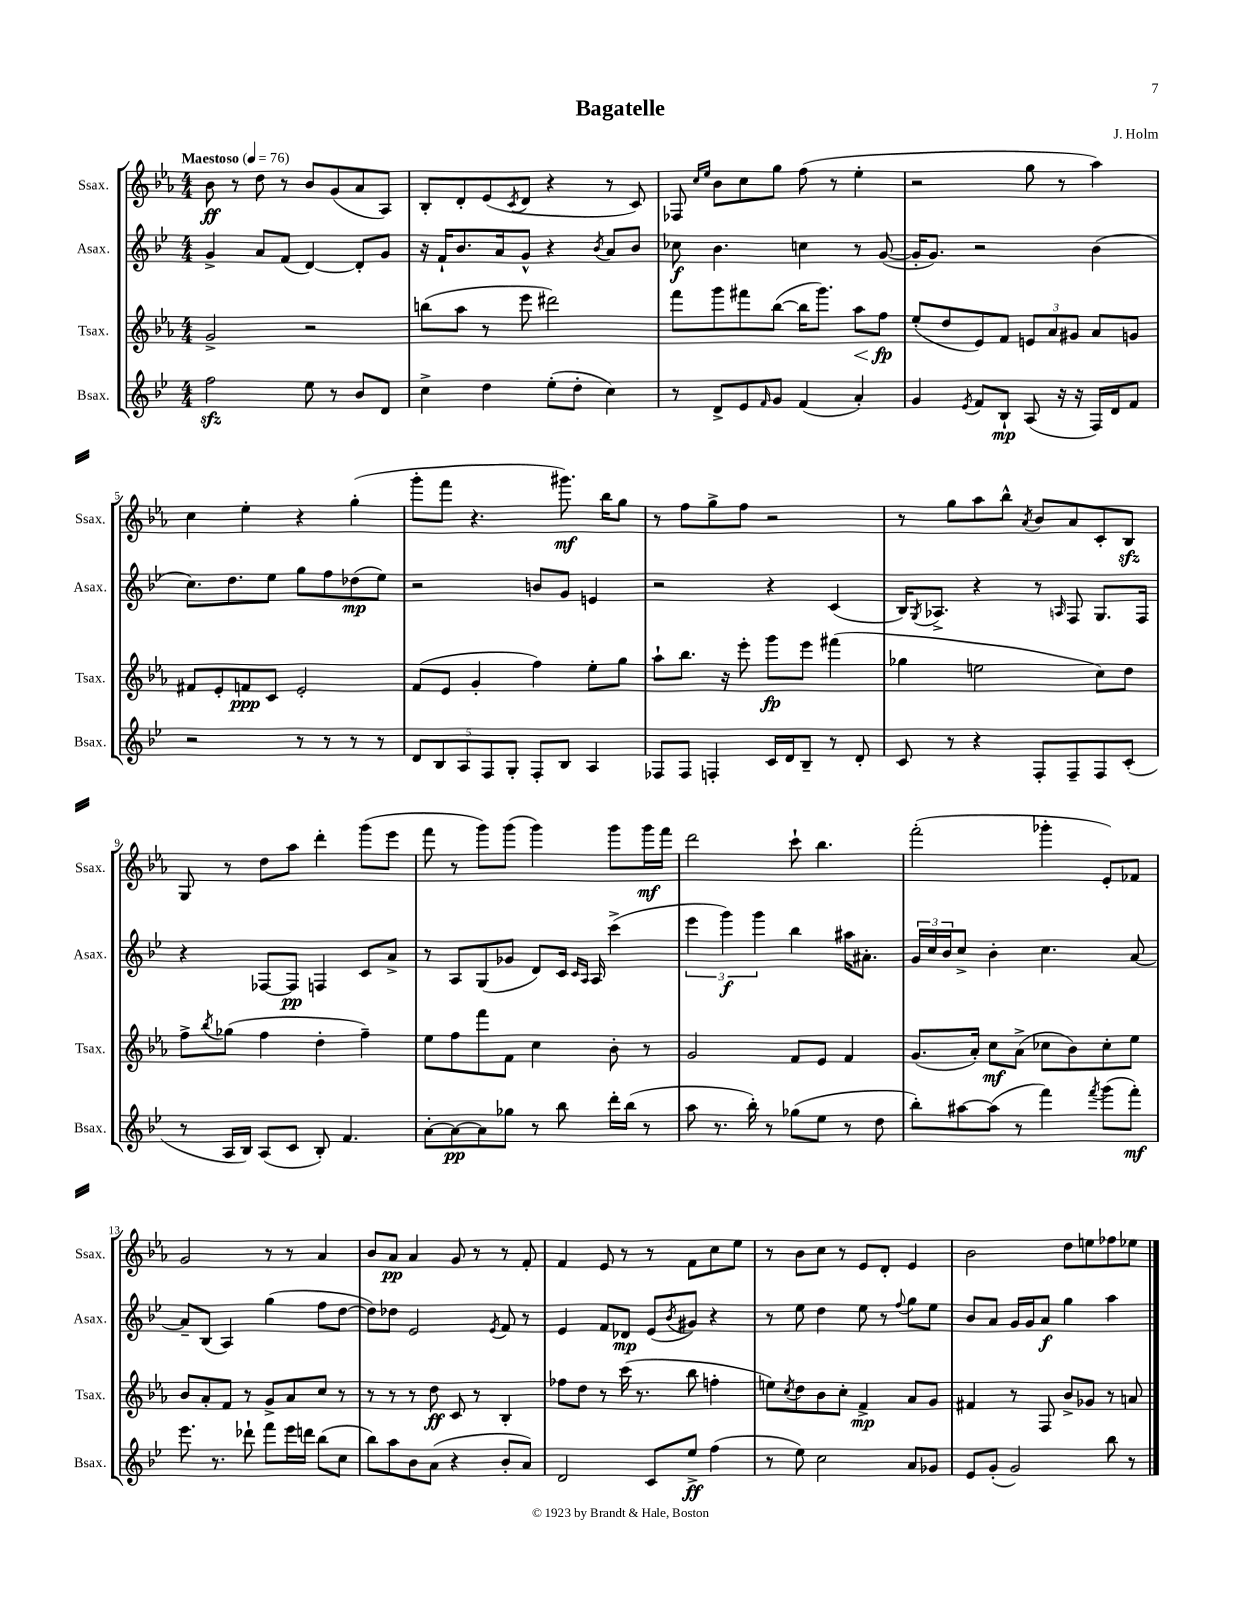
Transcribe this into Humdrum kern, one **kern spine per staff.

**kern	**dynam	**kern	**dynam	**kern	**dynam	**kern	**dynam
*part4	*part4	*part3	*part3	*part2	*part2	*part1	*part1
*staff4	*staff4	*staff3	*staff3	*staff2	*staff2	*staff1	*staff1
*I"Bsax.	*	*I"Tsax.	*	*I"Asax.	*	*I"Ssax.	*
*I'Bsax.	*	*I'Tsax.	*	*I'Asax.	*	*I'Ssax.	*
*clefG2	*	*clefG2	*	*clefG2	*	*clefG2	*
*k[b-e-]	*	*k[b-e-a-]	*	*k[b-e-]	*	*k[b-e-a-]	*
*M4/4	*	*M4/4	*	*M4/4	*	*M4/4	*
*MM76	*	*MM76	*	*MM76	*	*MM76	*
=1	=1	=1	=1	=1	=1	=1	=1
!	!	!	!	!	!	!LO:TX:a:B:t=Maestoso	!
2ffzz\	.	2g^/	.	4g^/	.	8b-\	ff
.	.	.	.	.	.	8r	.
.	.	.	.	8a/L	.	8dd\	.
.	.	.	.	(8f/J	.	8r	.
8ee-\	.	2r	.	[4d/)	.	8b-/L	.
8r	.	.	.	.	.	(8g/	.
8b-/L	.	.	.	8d'/L]	.	8a-/	.
8d/J	.	.	.	8g/J	.	8A-/J)	.
=2	=2	=2	=2	=2	=2	=2	=2
4cc^\	.	(8bbn\L	.	16r	.	8B-'/L	.
.	.	.	.	16f`/KL	.	.	.
.	.	8aa-\J	.	8.b-/	.	8d'/	.
4dd\	.	8r	.	.	.	(8e-/	.
.	.	.	.	16a/k	.	.	.
.	.	.	.	.	.	8qc/	.
.	.	8eee-\	.	8g^^/J	.	8d/J	.
(8ee-'\L	.	2ddd#X\)	.	4r	.	4r	.
8dd'\J	.	.	.	.	.	.	.
.	.	.	.	8qb-/	.	.	.
4cc\)	.	.	.	8a/L	.	8r	.
.	.	.	.	8b-/J	.	8c/)	.
=3	=3	=3	=3	=3	=3	=3	=3
8r	.	8fff\L	.	8cc-X\	f	8F-X/	.
.	.	.	.	.	.	16qqcc/LL	.
.	.	.	.	.	.	16qqee-/JJ	.
8d^/L	.	8ggg\	.	4.b-\	.	8b-\L	.
8e-/	.	8fff#X\	.	.	.	8cc\	.
16qqf/	.	.	.	.	.	.	.
8g/J	.	([8bb-\J	.	.	.	8gg\J	.
(4f/	.	16bb-\KL]	.	4ccn\	.	(8ff\	.
.	.	8.ggg\J)	.	.	.	.	.
.	.	.	.	.	.	8r	.
!	!	!	!LO:HP:b	!	!	!	!
4a'/)	.	8aa-\L	<	8r	.	4ee-'\	.
.	.	8ff\J	fp	([8g/	.	.	.
.	.	.	[	.	.	.	.
=4	=4	=4	=4	=4	=4	=4	=4
4g/	.	(8ee-'/L	.	16g'/KL]	.	2r	.
.	.	.	.	8.g/J)	.	.	.
.	.	8dd/	.	.	.	.	.
8qe-/	.	.	.	.	.	.	.
8f/L	.	8e-/)	.	2r	.	.	.
8B-`/J	mp	8f/J	.	.	.	.	.
(8A/	.	12en/L	.	.	.	8gg\	.
.	.	12a-/	.	.	.	.	.
16r	.	.	.	.	.	8r	.
.	.	12g#X/J	.	.	.	.	.
16r	.	.	.	.	.	.	.
16F/LL)	.	8a-/L	.	(4b-\	.	4aa-\)	.
16d/J	.	.	.	.	.	.	.
8f/J	.	8gn/J	.	.	.	.	.
!!LO:LB:g=z
=5	=5	=5	=5	=5	=5	=5	=5
2r	.	8f#X/L	.	8.cc\L)	.	4cc\	.
.	.	8e-'/	.	.	.	.	.
.	.	.	.	8.dd\	.	.	.
.	.	8fn/	ppp	.	.	4ee-'\	.
.	.	8c/J	.	8ee-\J	.	.	.
8r	.	2e-'/	.	8gg\L	.	4r	.
8r	.	.	.	8ff\	.	.	.
8r	.	.	.	(8dd-X\	mp	(4gg'\	.
8r	.	.	.	8ee-\J)	.	.	.
=6	=6	=6	=6	=6	=6	=6	=6
10d/L	.	(8f/L	.	2r	.	8ggg'\L	.
10B-/	.	.	.	.	.	.	.
.	.	8e-/J	.	.	.	8fff\J	.
10A/	.	.	.	.	.	.	.
.	.	4g'/	.	.	.	4.r	.
10F/	.	.	.	.	.	.	.
10G'/J	.	.	.	.	.	.	.
8F'/L	.	4ff\)	.	8bn/L	.	.	.
8B-/J	.	.	.	8g/J	.	8.ggg#X\)	mf
4A/	.	8ee-'\L	.	4en/	.	.	.
.	.	.	.	.	.	16bb-\KL	.
.	.	8gg\J	.	.	.	8gg\J	.
=7	=7	=7	=7	=7	=7	=7	=7
8F-X/L	.	8aa-`\L	.	2r	.	8r	.
8F-/J	.	8.bb-\J	.	.	.	8ff\L	.
4Fn'/	.	.	.	.	.	8gg^\	.
.	.	16r	.	.	.	.	.
.	.	8eee-'\	.	.	.	8ff\J	.
16c/LL	.	8ggg\L	fp	4r	.	2r	.
16d/J	.	.	.	.	.	.	.
8B-~/J	.	8eee-\J	.	.	.	.	.
8r	.	(4fff#X\	.	(4c/	.	.	.
8d'/	.	.	.	.	.	.	.
=8	=8	=8	=8	=8	=8	=8	=8
8c/	.	4gg-X\	.	16B-/KL)	.	8r	.
.	.	.	.	8qG/	.	.	.
.	.	.	.	8.A-X^/J	.	.	.
8r	.	.	.	.	.	8gg\L	.
4r	.	2een\	.	4r	.	8aa-\	.
.	.	.	.	.	.	8bb-^^\J	.
.	.	.	.	.	.	8qa-/	.
8F'/L	.	.	.	8r	.	8b-/L	.
.	.	.	.	16qqAn/	.	.	.
8F~/	.	.	.	8F/	.	8a-/	.
8F/	.	8cc\L)	.	8.G/L	.	8c'/	.
(8c'/J	.	8dd\J	.	.	.	8B-zz/J	.
.	.	.	.	16F/Jk	.	.	.
!!LO:LB:g=z
=9	=9	=9	=9	=9	=9	=9	=9
8r	.	8ff^\L	.	4r	.	8G/	.
.	.	8qbb-/	.	.	.	.	.
16A/LL	.	(8gg-X\J	.	.	.	8r	.
16B-/JJ)	.	.	.	.	.	.	.
(8A/L	.	4ff\	.	[8F-X/L	.	8dd\L	.
8c/J	.	.	.	8F-/J]	pp	8aa-\J	.
8B-'/)	.	4dd'\	.	4Fn/	.	4ddd'\	.
4.f/	.	.	.	.	.	.	.
.	.	4ff~\)	.	8c/L	.	(8ggg\L	.
.	.	.	.	8a^/J	.	8eee-\J	.
=10	=10	=10	=10	=10	=10	=10	=10
[8a'\L	.	8ee-\L	.	8r	.	8fff\	.
8a\_	pp	8ff\	.	8A/L	.	8r	.
8a\]	.	8fff\	.	(8G/	.	8ggg\L)	.
8gg-X\J	.	8f\J	.	8g-X/J	.	(8ggg\J	.
8r	.	4cc\	.	8d/L)	.	4ggg\)	.
8bb-\	.	.	.	16c/Jk	.	.	.
.	.	.	.	16qqc/LL	.	.	.
.	.	.	.	16qqA/JJ	.	.	.
.	.	.	.	16A/	.	.	.
16ddd'\LL	.	8b-'\	.	(4ccc^\	.	8ggg\L	.
(16bb-\JJ	.	.	.	.	.	.	.
8r	.	8r	.	.	.	16ggg\L	mf
.	.	.	.	.	.	16fff\JJ	.
=11	=11	=11	=11	=11	=11	=11	=11
8aa\	.	2g/	.	6eee-\	.	2ddd\	.
8.r	.	.	.	.	.	.	.
.	.	.	.	6ggg\)	f	.	.
16bb-'\)	.	.	.	.	.	.	.
.	.	.	.	6ggg\	.	.	.
8r	.	.	.	.	.	.	.
(8gg-X\L	.	8f/L	.	4bb-\	.	8ccc`\	.
8ee-\J	.	8e-/J	.	.	.	4.bb-\	.
8r	.	4f/	.	16aa#X\KL	.	.	.
.	.	.	.	8.a#X'\J	.	.	.
8dd\	.	.	.	.	.	.	.
=12	=12	=12	=12	=12	=12	=12	=12
8bb-'\L)	.	(8.g/L	.	24g/LL	.	(2fff'\	.
.	.	.	.	24cc/	.	.	.
.	.	.	.	24b-/J	.	.	.
[8aa#X\	.	.	.	8cc^/J	.	.	.
.	.	16a-'/Jk)	.	.	.	.	.
(8aa#\J]	.	8cc\L	mf	4b-'\	.	.	.
8r	.	(8a-^\J	.	.	.	.	.
4fff\)	.	8cc-X\L	.	4.cc\	.	4ggg-X'\	.
.	.	8b-\)	.	.	.	.	.
8qfff/	.	.	.	.	.	.	.
(8ggg\L	.	8cc-'\	.	.	.	8e-'/L)	.
8fff'\J)	mf	8ee-\J	.	[8a/	.	8f-X/J	.
!!LO:LB:g=z
=13	=13	=13	=13	=13	=13	=13	=13
8.eee-\	.	8b-/L	.	8a~/L]	.	2g/	.
.	.	8a-'/	.	(8B-/J	.	.	.
8.r	.	.	.	.	.	.	.
.	.	8f/J	.	4A/)	.	.	.
8ddd-X`\	.	8r	.	.	.	.	.
8fff\L	.	8g^/L	.	(4gg\	.	8r	.
16eee-\L	.	8a-/	.	.	.	8r	.
16dddn\JJ	.	.	.	.	.	.	.
(8bb-\L	.	8cc/J	.	8ff\L	.	4a-/	.
8cc\J	.	8r	.	[8dd\J	.	.	.
=14	=14	=14	=14	=14	=14	=14	=14
8bb-\L)	.	8r	.	8dd\L])	.	8b-/L	.
8aa\	.	8r	.	8dd-X\J	.	8a-/J	pp
8b-\	.	8r	.	2e-/	.	4a-/	.
(8a\J	.	8dd\	ff	.	.	.	.
4r	.	8c/	.	.	.	8g/	.
.	.	8r	.	.	.	8r	.
.	.	.	.	8qe-/	.	.	.
8b-'/L	.	4B-'/	.	8f/	.	8r	.
8a/J)	.	.	.	8r	.	8f'/	.
=15	=15	=15	=15	=15	=15	=15	=15
2d/	.	8ff-X\L	.	4e-/	.	4f/	.
.	.	8dd\J	.	.	.	.	.
.	.	8r	.	8f/L	.	8e-/	.
.	.	(16ccc\	.	8d-X/J	mp	8r	.
.	.	8.r	.	.	.	.	.
8c/L	.	.	.	(8e-/L	.	8r	.
.	.	.	.	8qb-/	.	.	.
8ee-^/J	ff	8bb-\	.	8g#X/J)	.	8f\L	.
(4ff\	.	4ffn'\	.	4r	.	8cc\	.
.	.	.	.	.	.	8ee-\J	.
=16	=16	=16	=16	=16	=16	=16	=16
8r	.	8een\L)	.	8r	.	8r	.
.	.	8qcc/	.	.	.	.	.
8ee-\)	.	8dd\	.	8ee-\	.	8b-\L	.
2cc\	.	8b-\	.	4dd\	.	8cc\J	.
.	.	8cc'\J	.	.	.	8r	.
.	.	4f^/	mp	8ee-\	.	8e-/L	.
.	.	.	.	8r	.	8d'/J	.
.	.	.	.	8qqff/	.	.	.
8a/L	.	8a-/L	.	8gg\L	.	4e-/	.
8g-X/J	.	8g/J	.	8ee-\J	.	.	.
=17	=17	=17	=17	=17	=17	=17	=17
8e-/L	.	4f#X/	.	8b-/L	.	2b-\	.
(8g'/J	.	.	.	8a/J	.	.	.
2g/)	.	8r	.	16g/LL	.	.	.
.	.	.	.	16g/J	.	.	.
.	.	8F/	.	8a/J	f	.	.
.	.	8b-^/L	.	4gg\	.	8dd\L	.
.	.	8g-X/J	.	.	.	8een\	.
8bb-\	.	8r	.	4aa\	.	8ff-X\	.
8r	.	8an/	.	.	.	8ee-X\J	.
==	==	==	==	==	==	==	==
*-	*-	*-	*-	*-	*-	*-	*-
